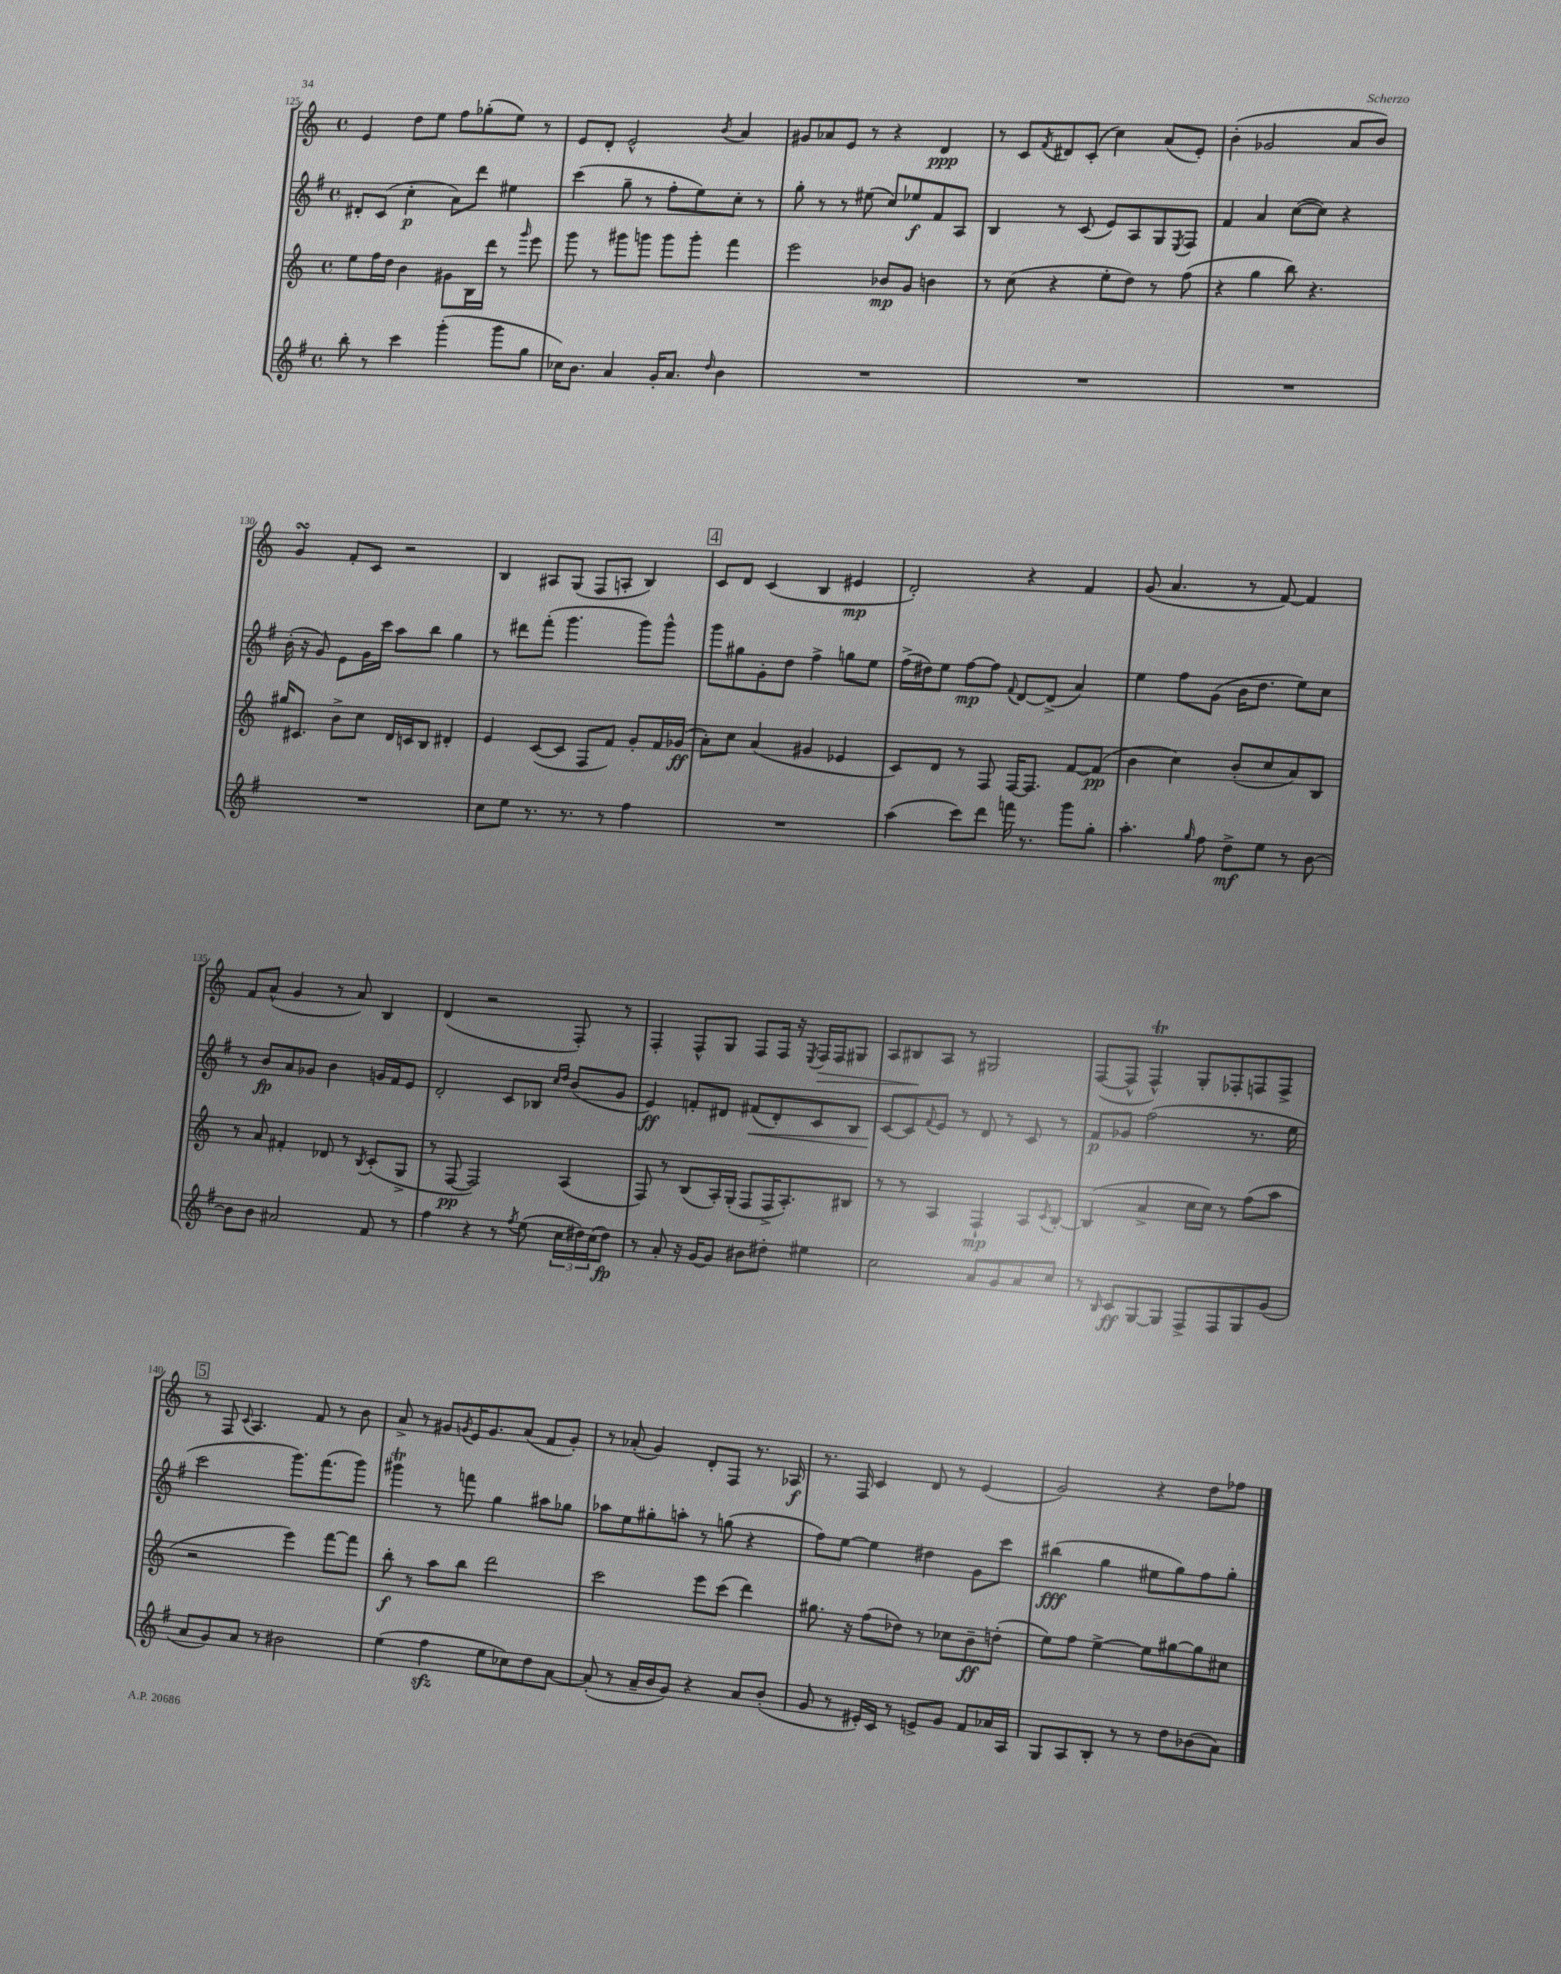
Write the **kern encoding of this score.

**kern	**dynam	**kern	**dynam	**kern	**dynam	**kern	**dynam
*part4	*part4	*part3	*part3	*part2	*part2	*part1	*part1
*staff4	*staff4	*staff3	*staff3	*staff2	*staff2	*staff1	*staff1
*clefG2	*	*clefG2	*	*clefG2	*	*clefG2	*
*k[f#]	*	*k[]	*	*k[f#]	*	*k[]	*
*M4/4	*	*M4/4	*	*M4/4	*	*M4/4	*
*met(c)	*	*met(c)	*	*met(c)	*	*met(c)	*
=125	=125	=125	=125	=125	=125	=125	=125
8bb'\	.	8ee\L	.	8d#X'/L	.	4e/	.
8r	.	16ff\L	.	(8c/J	.	.	.
.	.	16dd\JJ	.	.	.	.	.
4ccc\	.	4b\	.	4cc'\	p	8dd\L	.
.	.	.	.	.	.	8ee\J	.
(4ggg'\	.	8g#X\L	.	8a\L)	.	8ff\L	.
.	.	16B\L	.	8ddd\J	.	(8gg-X'\	.
.	.	16ddd\JJ	.	.	.	.	.
8ggg\L	.	8r	.	4ee#X\	.	8ee\J)	.
.	.	16qqggg/	.	.	.	.	.
8gg\J	.	8eee\	.	.	.	8r	.
=126	=126	=126	=126	=126	=126	=126	=126
16cc-X\KL)	.	8ggg\	.	(4ccc\	.	8e/L	.
8.b\J	.	.	.	.	.	.	.
.	.	8r	.	.	.	8d'/J	.
4a/	.	8ggg#X\L	.	8gg~\	.	2e^^/	.
.	.	8gggn\J	.	8r	.	.	.
16g'/KL	.	8ggg\L	.	8ff#'\L	.	.	.
8.a/J	.	.	.	.	.	.	.
.	.	8ggg'\J	.	8ee\)	.	.	.
16qqdd/	.	.	.	.	.	8qb/	.
4b\	.	4fff\	.	8cc'\J	.	4a/	.
.	.	.	.	8r	.	.	.
=127	=127	=127	=127	=127	=127	=127	=127
1r	.	2eee\	.	8gg'\	.	8g#X/L	.
.	.	.	.	8r	.	8a-X/	.
.	.	.	.	8r	.	8e/J	.
.	.	.	.	(8ee#X\	.	8r	.
.	.	8b-X/L	mp	8cc/L)	.	4r	.
.	.	8g/J	.	8ee-X/	f	.	.
.	.	4bn\	.	8f#/	.	4d/	ppp
.	.	.	.	8A/J	.	.	.
=128	=128	=128	=128	=128	=128	=128	=128
1r	.	8r	.	4B/	.	8r	.
.	.	(8cc\	.	.	.	8c/L	.
.	.	.	.	.	.	8qf/	.
.	.	4r	.	8r	.	8d#X/	.
.	.	.	.	(8c/	.	(8c'/J	.
.	.	8ee'\L	.	8e/L)	.	4cc\)	.
.	.	8dd\J)	.	8A/	.	.	.
.	.	8r	.	8G/	.	(8a/L	.
.	.	.	.	8qE/	.	.	.
.	.	(8ff\	.	8F#/J	.	8e'/J)	.
=129	=129	=129	=129	=129	=129	=129	=129
1r	.	4r	.	4f#/	.	(4b'\	.
.	.	4gg\	.	4a/	.	2g-X/	.
.	.	8bb\)	.	([8cc\L	.	.	.
.	.	4.r	.	8cc\J])	.	.	.
.	.	.	.	4r	.	8a/L	.
.	.	.	.	.	.	8b/J)	.
!!LO:LB:g=z
=130	=130	=130	=130	=130	=130	=130	=130
1r	.	16gg#X/KL	.	(16b'\	.	4gsSSS/	.
.	.	8.c#X/J	.	16r	.	.	.
.	.	.	.	8g/)	.	.	.
.	.	8b^\L	.	8e\L	.	8f'/L	.
.	.	8cc\J	.	16g\L	.	8c/J	.
.	.	.	.	16ccc\JJ	.	.	.
.	.	16d/LL	.	8aa\L	.	2r	.
.	.	16cn/J	.	.	.	.	.
.	.	8B/J	.	8bb\J	.	.	.
.	.	4d#X'/	.	4gg\	.	.	.
=131	=131	=131	=131	=131	=131	=131	=131
8cc\L	.	4e/	.	8r	.	4B/	.
8ee\J	.	.	.	8ddd#X\L	.	.	.
8.r	.	([8c/L	.	(8fff#'\J	.	8A#X/L	.
.	.	8c/J]	.	4.ggg\	.	(8G/J	.
8.r	.	.	.	.	.	.	.
.	.	8F/L	.	.	.	8F/L	.
8r	.	8f/J)	.	.	.	8An'/J	.
4ff#\	.	8g'/L	.	8ggg\L)	.	4B/)	.
.	.	16f/L	.	8ggg^^\J	.	.	.
.	.	(16g-X/JJ	ff	.	.	.	.
!!LO:REH:place=s1:t=4
=132	=132	=132	=132	=132	=132	=132	=132
1r	.	8a'\L)	.	8ggg\L	.	8c/L	.
.	.	8cc\J	.	8gg#X\	.	8d/J	.
.	.	(4a/	.	8g'\	.	(4c/	.
.	.	.	.	8dd\J	.	.	.
.	.	4g#X/	.	4ff#^\	.	4B/	.
.	.	4e-X/	.	8ggn\L	.	4e#X/	mp
.	.	.	.	8ee\J	.	.	.
=133	=133	=133	=133	=133	=133	=133	=133
(4aa\	.	8c/L)	.	(16ff#^\LL	.	2d'/)	.
.	.	.	.	16dd#X\J)	.	.	.
.	.	8d/J	.	8ee\J	.	.	.
8ccc\L)	.	8r	.	[8ff#\L	mp	.	.
8ddd\J	.	8F/	.	8ff#\J]	.	.	.
.	.	.	.	8qqf#/	.	.	.
16fffn\	.	[16F/KL	.	[8d/L	.	4r	.
8.r	.	8.F/J]	.	.	.	.	.
.	.	.	.	(8d^/J]	.	.	.
8ggg\L	.	[8f/L	.	4a/)	.	4f/	.
8gg'\J	.	(8f/J]	pp	.	.	.	.
=134	=134	=134	=134	=134	=134	=134	=134
4.aa'\	.	4b\	.	4ee\	.	(8g/	.
.	.	.	.	.	.	4.a/	.
.	.	4cc\)	.	8ff#\L	.	.	.
16qqgg/	.	.	.	.	.	.	.
8ff#\	.	.	.	(8g\J	.	.	.
8dd^\L	mf	(8b'/L	.	16b\KL	.	8r	.
.	.	.	.	8.dd\J	.	.	.
8ee\J	.	8cc/	.	.	.	[8f/)	.
8r	.	8a/)	.	8ee\L)	.	4f/]	.
[8b\	.	8B/J	.	8cc\J	.	.	.
!!LO:LB:g=z
=135	=135	=135	=135	=135	=135	=135	=135
8b\L]	.	8r	.	8r	.	8f/L	.
8b\J	.	8a/	.	8b/L	fp	(8a^^/J	.
2a#X/	.	4f#X'/	.	8a/	.	4g/	.
.	.	.	.	8g-X/J	.	.	.
.	.	8d-X/	.	4b\	.	8r	.
.	.	8r	.	.	.	8a/)	.
.	.	8qB/	.	.	.	.	.
8f#/	.	(8c'/L	.	16gn/LL	.	4B/	.
.	.	.	.	16f#/J	.	.	.
8r	.	8G^/J	.	8e/J	.	.	.
=136	=136	=136	=136	=136	=136	=136	=136
4ff#\	.	8r	.	2d'/	.	(4d/	.
.	.	[8F/	pp	.	.	.	.
4r	.	2F/])	.	.	.	2r	.
8r	.	.	.	8c/L	.	.	.
8qff#/	.	.	.	.	.	.	.
(8ee\	.	.	.	8B-X/J	.	.	.
.	.	.	.	16qqcc/LL	.	.	.
.	.	.	.	16qqdd/JJ	.	.	.
24cc\LL	.	(4A/	.	(8b/L	.	8F'/)	.
24dd#X\)	.	.	.	.	.	.	.
(24cc\J	.	.	.	.	.	.	.
8dd#\J)	fp	.	.	8g/J	.	8r	.
=137	=137	=137	=137	=137	=137	=137	=137
8r	.	8F/)	.	4e/)	ff	4F'/	.
8a'/	.	8r	.	.	.	.	.
16r	.	(8B/L	.	8fn'/L	.	8F^^/L	.
[16g/KL	.	.	.	.	.	.	.
8g/J]	.	16A'/L)	.	8d#X/J	.	8G/J	.
.	.	(16G'/JJ	.	.	.	.	.
!	!	!	!	!	!LO:HP:b	!	!
8b#X\L	.	8F/L	.	(8f#X/L	<	8F/L	.
8dd#X'\J	.	16F^/K	.	8d#'/)	.	16F/Jk	.
.	.	8.A'/)	.	.	.	16r	.
.	.	.	.	.	.	8qE/	.
!	!	!	!	!	!	!	!LO:HP:b
4ee#X\	.	.	.	8c/	.	16F/LL	>
.	.	.	.	.	.	16F/J	.
.	.	8B#X/J	.	8B/J	.	8G#X/J	.
=138	=138	=138	=138	=138	=138	=138	=138
2cc\	.	8r	.	[8c/L	.	8A/L	.
.	.	8r	.	8c/]	[	8B#X/	.
.	.	.	.	8qqf#/	.	.	.
.	.	4A/	.	8e/J	.	8A/J	]
.	.	.	.	8r	.	8r	.
8a/L	.	4F`/	mp	8d/	.	2G#X/	.
8g/	.	.	.	8r	.	.	.
8a/	.	8A/L	.	8c/	.	.	.
.	.	8qc/	.	.	.	.	.
8cc/J	.	[8B'/J	.	8r	.	.	.
=139	=139	=139	=139	=139	=139	=139	=139
8r	.	(4B/]	.	8f#/L	p	([8F/L	.
16qqB/	.	.	.	.	.	.	.
8c/L	ff	.	.	8g-X/J	.	8F^^/J]	.
[8G/	.	4a^/	.	(2ff#\	.	4FT^^/)	.
8G/J]	.	.	.	.	.	.	.
8F#^/L	.	16cc\LL	.	.	.	8G'/L	.
.	.	16cc\JJ)	.	.	.	.	.
8F#/	.	8r	.	.	.	8F-X'/	.
8G/	.	(8ff\L	.	8.r	.	8Fn/	.
(8g/J	.	8aa\J	.	.	.	8F^/J	.
.	.	.	.	16ee\	.	.	.
!!LO:LB:g=z
!!LO:REH:place=s1:t=5
=140	=140	=140	=140	=140	=140	=140	=140
8a/L	.	2r	.	2ccc\	.	8r	.
8g/)	.	.	.	.	.	8F/	.
.	.	.	.	.	.	8qqc/	.
8a/J	.	.	.	.	.	4.A/	.
8r	.	.	.	.	.	.	.
2b#X\	.	4eee\)	.	8.ggg\L)	.	.	.
.	.	.	.	.	.	8f/	.
.	.	.	.	(8.fff#\	.	.	.
.	.	[8fff\L	.	.	.	8r	.
.	.	8fff\J]	.	8ggg\J)	.	8b\	.
=141	=141	=141	=141	=141	=141	=141	=141
(4ee\	.	8bb'\	f	4ggg#Xt\	.	8a^/	.
.	.	8r	.	.	.	8r	.
4ff#zz\	.	8aa\L	.	8r	.	8g#X/L	.
.	.	.	.	.	.	8qgn/	.
.	.	8bb\J	.	8fffn\	.	16e/K	.
.	.	.	.	.	.	8.g/	.
8ee\L	.	2ddd\	.	4gg\	.	.	.
8cc-X\)	.	.	.	.	.	(8a/J	.
8dd\	.	.	.	8aa#X\L	.	8f/L	.
[8a\J	.	.	.	8gg-X\J	.	8g'/J)	.
=142	=142	=142	=142	=142	=142	=142	=142
(8a'/]	.	2ccc\	.	8aa-X\L	.	8r	.
8r	.	.	.	8ee\	.	(8a-X'/	.
16a~/LL	.	.	.	8gg#X'\	.	4g/)	.
16b/J	.	.	.	.	.	.	.
8g/J)	.	.	.	8aan'\J	.	.	.
4r	.	8eee\L	.	8r	.	8d'/L	.
.	.	(8ccc\J	.	(8ggn\	.	8F/J	.
8a/L	.	4ddd\)	.	4r	.	8.r	.
(8b'/J	.	.	.	.	.	.	.
.	.	.	.	.	.	16A-X/	f
=143	=143	=143	=143	=143	=143	=143	=143
8g/	.	8.gg#X\	.	8ff#\L)	.	8.r	.
8r	.	.	.	[8ee\J	.	.	.
.	.	16r	.	.	.	16F/	.
16e#X'/LL)	.	(8ff\L	.	4ee\]	.	4c/	.
16c/JJ	.	.	.	.	.	.	.
8r	.	8dd-X\J)	.	.	.	.	.
8en^/L	.	8r	.	4dd#X\	.	8d/	.
8g/J	.	8cc-X\L	.	.	.	8r	.
8f#/L	.	8b~\	ff	8g\L	.	(4e/	.
16a-X/L	.	(8ddn'\J	.	8ccc\J	.	.	.
16A/JJ	.	.	.	.	.	.	.
=144	=144	=144	=144	=144	=144	=144	=144
8G/L	.	8ee\L)	.	(4bb#X\	fff	2g/)	.
8A/	.	8ff\J	.	.	.	.	.
8B'/J	.	[4ee^\	.	4gg\	.	.	.
8r	.	.	.	.	.	.	.
8r	.	8ee\L]	.	8ee#X\L	.	4r	.
8dd\L	.	[8gg#X\	.	8gg\)	.	.	.
(8b-X\	.	8gg#\]	.	8ff#\	.	8dd\L	.
8a\J)	.	8cc#X\J	.	8gg'\J	.	8ff-X\J	.
==	==	==	==	==	==	==	==
*-	*-	*-	*-	*-	*-	*-	*-
